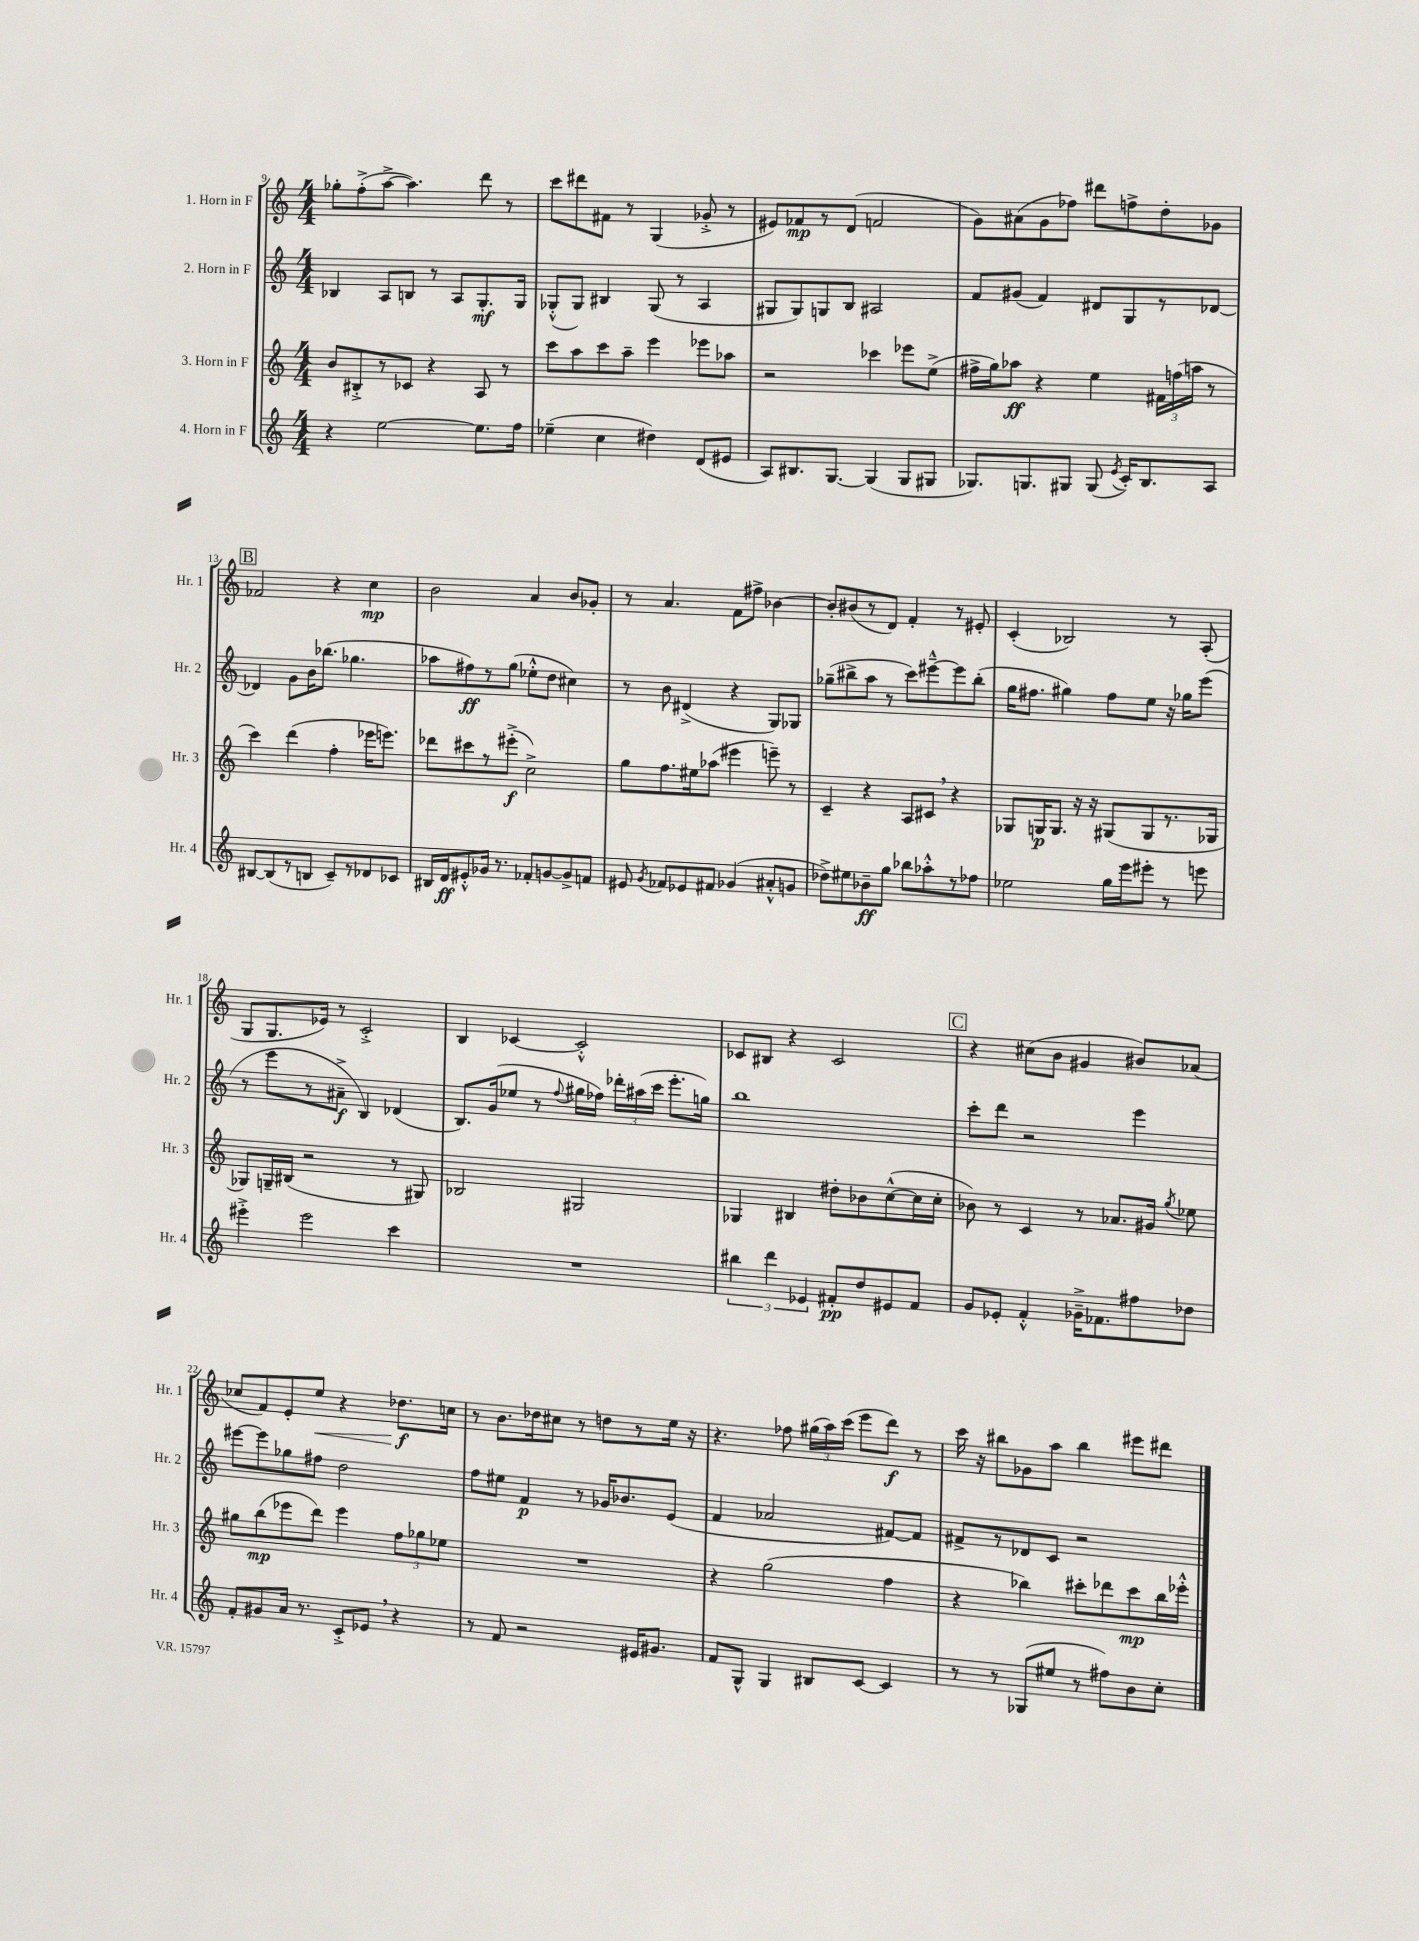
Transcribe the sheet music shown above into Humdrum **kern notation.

**kern	**dynam	**kern	**dynam	**kern	**dynam	**kern	**dynam
*part4	*part4	*part3	*part3	*part2	*part2	*part1	*part1
*staff4	*staff4	*staff3	*staff3	*staff2	*staff2	*staff1	*staff1
*I"4. Horn in F	*	*I"3. Horn in F	*	*I"2. Horn in F	*	*I"1. Horn in F	*
*I'Hr. 4	*	*I'Hr. 3	*	*I'Hr. 2	*	*I'Hr. 1	*
*clefG2	*	*clefG2	*	*clefG2	*	*clefG2	*
*k[]	*	*k[]	*	*k[]	*	*k[]	*
*M4/4	*	*M4/4	*	*M4/4	*	*M4/4	*
=9	=9	=9	=9	=9	=9	=9	=9
4r	.	8b/L	.	4B-X/	.	8gg-X'\L	.
.	.	8B#X'^/	.	.	.	(8ff'^\	.
[2ee\	.	8r	.	8A/L	.	[8aa^\J	.
.	.	8c-X/J	.	8Bn/J	.	4.aa\])	.
.	.	4r	.	8r	.	.	.
.	.	.	.	8A/L	.	.	.
8.ee\L]	.	8A/	.	8.G'/	mf	8ddd\	.
.	.	8r	.	.	.	8r	.
16ff\Jk	.	.	.	16G/Jk	.	.	.
=10	=10	=10	=10	=10	=10	=10	=10
(4ee-X~\	.	8ccc\L	.	(8G-X'^^/L	.	8ccc\L	.
.	.	8aa\	.	8G-/J)	.	8ddd#X\	.
4cc\	.	8ccc\	.	4B#X/	.	8f#X\J	.
.	.	8aa~\J	.	.	.	8r	.
4dd#X\)	.	4eee\	.	(8G-/	.	(4G/	.
.	.	.	.	8r	.	.	.
(8d/L	.	8eee-X\L	.	4A/	.	8g-X'^/	.
8e#X/J	.	8aa-X\J	.	.	.	8r	.
=11	=11	=11	=11	=11	=11	=11	=11
8A/L)	.	2r	.	8G#X/L	.	8e#X/L)	.
8.B#X/	.	.	.	8G#/)	.	8f-X/	mp
.	.	.	.	8Gn/	.	8r	.
[8.G/J	.	.	.	.	.	.	.
.	.	.	.	8B/J	.	(8d/J	.
(4G/]	.	4ccc-X\	.	2A#X/	.	2fn/	.
8G/L	.	8eee-X\L	.	.	.	.	.
8G#X/J	.	(8ee^\J	.	.	.	.	.
=12	=12	=12	=12	=12	=12	=12	=12
8.G-X/L)	.	16ff#X^\LL	.	8f/L	.	8g\L)	.
.	.	16gg\J)	.	.	.	.	.
.	.	8aa-X\J	ff	(8g#X/J	.	(8a#X\	.
8.Gn/	.	.	.	.	.	.	.
.	.	4r	.	4f/)	.	8g\	.
8G#X/J	.	.	.	.	.	8ff-X\J)	.
(8G#/	.	4ee\	.	8d#X/L	.	8ddd#X\L	.
8qe/	.	.	.	.	.	.	.
16c'/KL)	.	.	.	8G/	.	8ffn^\	.
8.B/	.	.	.	.	.	.	.
.	.	24f#X\LL	.	8r	.	8dd'\	.
.	.	(24ffn\	.	.	.	.	.
.	.	24aan\JJ	.	.	.	.	.
8A/J	.	8r	.	[8d-X/J	.	8g-X\J	.
!!LO:LB:g=z
!!LO:REH:place=s1:t=B
=13	=13	=13	=13	=13	=13	=13	=13
[8B#X/L	.	4ccc\)	.	4d-X/]	.	2f-X/	.
(8B#/]	.	.	.	.	.	.	.
8r	.	(4ddd\	.	8g\L	.	.	.
8Bn/J	.	.	.	16b\K	.	.	.
.	.	.	.	(8.bb-X\J	.	.	.
8c~/L)	.	4ff'\	.	.	.	4r	.
8r	.	.	.	4.gg-X\	.	.	.
8d-X/	.	16eee-X\KL	.	.	.	4cc\	mp
.	.	8.eeen\J)	.	.	.	.	.
8c-X/J	.	.	.	.	.	.	.
=14	=14	=14	=14	=14	=14	=14	=14
16B#X/LL	.	8ddd-X\L	.	8aa-X\L	.	2b\	.
16d/J	ff	.	.	.	.	.	.
8e#X'^^/	.	8ccc#X\	.	8ff#X\)	ff	.	.
16g-X/Jk	.	8r	.	8r	.	.	.
8.r	.	.	.	.	.	.	.
.	.	(8eee#X'^\J	f	(8gg\J	.	.	.
8f-X'/L	.	2cc^\)	.	8ee-X'^^\L	.	4a/	.
[8gn/	.	.	.	8dd\J	.	.	.
8g^/]	.	.	.	4cc#X\)	.	8b/L	.
8fn/J	.	.	.	.	.	8g-X'/J	.
=15	=15	=15	=15	=15	=15	=15	=15
8e#X/	.	8gg\L	.	8r	.	8r	.
8qg/	.	.	.	.	.	.	.
8f-X/L	.	8.ff\	.	8b\	.	4.a/	.
8e-X/	.	.	.	(4d#X^/	.	.	.
.	.	16ee#X\k	.	.	.	.	.
8f#X/J	.	(8aa-X\J	.	.	.	.	.
(4g-X/	.	4eee#X\	.	4r	.	8f\L	.
.	.	.	.	.	.	8ff#X^\J	.
8a#X'^^/L	.	8eeen~\)	.	8G/L)	.	[4b-X\	.
8gn/J	.	8r	.	8G-X/J	.	.	.
=16	=16	=16	=16	=16	=16	=16	=16
8dd-X^\L)	.	4c~/	.	(8gg-X~\L	.	8b-'/L]	.
8ee#X\	.	.	.	8bb#X^\	.	(8b#X/	.
8b-X~\	ff	4r	.	8aa\J	.	8r	.
8gg\J	.	.	.	8r	.	8d/J)	.
8bb-X\L	.	8A/L	.	8ccc\L)	.	4f'/	.
8aa-X'^^\	.	8c#X,/J	.	[8eee#X~^^\	.	.	.
8r	.	4r	.	8eee#\]	.	8r	.
8ff-X\J	.	.	.	(8bb#'\J	.	8e#X'/	.
=17	=17	=17	=17	=17	=17	=17	=17
2ee-X\	.	8G-X/L	.	16gg\KL	.	(4c'/	.
.	.	.	.	8.ff#X\J	.	.	.
.	.	16Gn/K	p	.	.	.	.
.	.	8.G/J	.	.	.	.	.
.	.	.	.	4gg#X\)	.	2B-X/)	.
.	.	16r	.	.	.	.	.
.	.	16r	.	.	.	.	.
16gg\LL	.	(8G#X/L	.	8ff#\L	.	.	.
16eee\J	.	.	.	.	.	.	.
8eee#X'\J	.	8G#/	.	8ee\J	.	.	.
8r	.	8.r	.	16r	.	8r	.
.	.	.	.	16gg-X\KL	.	.	.
8eeen\	.	.	.	(8eee\J	.	(8A'/	.
.	.	16G-X/Jk	.	.	.	.	.
!!LO:LB:g=z
=18	=18	=18	=18	=18	=18	=18	=18
4eee#X'^\	.	8G-X/L)	.	8r	.	8G/L	.
.	.	16Gn~/L	.	8eee\L	.	8.G/	.
.	.	(16B#X/JJ	.	.	.	.	.
2eee#\	.	2r	.	8r	.	.	.
.	.	.	.	.	.	16e-X/Jk)	.
.	.	.	.	8a#X~^\J	f	8r	.
.	.	.	.	4B/)	.	2c'^/	.
4ccc\	.	8r	.	(4d-X/	.	.	.
.	.	8G#X/)	.	.	.	.	.
=19	=19	=19	=19	=19	=19	=19	=19
1r	.	2B-X/	.	8.B/L)	.	4B/	.
.	.	.	.	(16g/k	.	.	.
.	.	.	.	8ee-X/J	.	[4c-X/	.
.	.	.	.	8r	.	.	.
.	.	.	.	8qqff/	.	.	.
.	.	2G#X/	.	16gg#X\LL	.	2c-'^^/]	.
.	.	.	.	16ff-X\JJ)	.	.	.
.	.	.	.	24ddd-X'\LL	.	.	.
.	.	.	.	(24aa#X\	.	.	.
.	.	.	.	24ccc\JJ	.	.	.
.	.	.	.	8.eee'\L	.	.	.
.	.	.	.	16ggn\Jk)	.	.	.
=20	=20	=20	=20	=20	=20	=20	=20
6bb#X\	.	4G-X/	.	1bb	.	8c-X/L	.
.	.	.	.	.	.	8B#X/J	.
6ddd\	.	.	.	.	.	.	.
.	.	4B#X/	.	.	.	4r	.
6e-X/	.	.	.	.	.	.	.
8f#X'/L	pp	8dd#X'\L	.	.	.	2c-/	.
8dd/	.	8b-X\	.	.	.	.	.
8e#X/	.	([8cc^^\	.	.	.	.	.
8f#/J	.	16cc\L]	.	.	.	.	.
.	.	16cc'\JJ	.	.	.	.	.
!!LO:REH:place=s1:t=C
=21	=21	=21	=21	=21	=21	=21	=21
8g/L	.	8b-X\)	.	8ccc'\L	.	4r	.
8e-X'/J	.	8r	.	8ddd\J	.	.	.
4f'^^/	.	4c/	.	2r	.	(8cc#X\L	.
.	.	.	.	.	.	8b\J	.
16g-X~^\KL	.	8r	.	.	.	4g#X/	.
8.f-X\	.	.	.	.	.	.	.
.	.	8.a-X/L	.	.	.	.	.
8ff#X\	.	.	.	4eee\	.	8b#X/L)	.
.	.	16g#X/Jk	.	.	.	.	.
.	.	8qgg/	.	.	.	.	.
8dd-X\J	.	8ee-X\	.	.	.	(8a-X/J	.
!!LO:LB:g=z
=22	=22	=22	=22	=22	=22	=22	=22
8f'/L	.	8gg#X\L	.	[8eee#X\L	.	8cc-X/L	.
8g#X/	.	(8bb\	mp	8eee#\]	.	8f/)	.
16a/Jk	.	8eee-X\	.	8gg-X\	.	8e'/	.
8.r	.	.	.	.	.	.	.
!	!	!	!	!	!	!	!LO:HP:b
.	.	8ddd\J)	.	8ff#X\J	.	8ee/J	<
8c'^/L	.	4eee-\	.	2dd\	.	4r	.
8e-X,/J	.	.	.	.	.	.	.
4r	.	12ff\L	.	.	.	8.dd-X\L	f
.	.	12gg-X\	.	.	.	.	.
.	.	12ee-X\J	.	.	.	.	.
.	.	.	.	.	.	16ccn\Jk	[
=23	=23	=23	=23	=23	=23	=23	=23
8r	.	1r	.	8ff\L	.	8r	.
8f/	.	.	.	8ee#X\J	.	8.b\L	.
2r	.	.	.	4f/	p	.	.
.	.	.	.	.	.	16dd-X\k	.
.	.	.	.	.	.	8cc#X\J	.
.	.	.	.	8r	.	8r	.
.	.	.	.	16g-X/KL	.	8ddn\L	.
.	.	.	.	8.b-X/	.	.	.
16e#X/KL	.	.	.	.	.	8r	.
8.g#X/J	.	.	.	.	.	.	.
.	.	.	.	(8e/J	.	16ee\Jk	.
.	.	.	.	.	.	16r	.
=24	=24	=24	=24	=24	=24	=24	=24
8f/L	.	4r	.	4f/	.	4.r	.
8G^^/J	.	.	.	.	.	.	.
4G/	.	(2gg\	.	2a-X/	.	.	.
.	.	.	.	.	.	8ff-X\	.
8B#X/L	.	.	.	.	.	(24gg#X\LL	.
.	.	.	.	.	.	24aa\)	.
.	.	.	.	.	.	(24ccc\JJ	.
[8c/J	.	.	.	.	.	8eee\L	.
4c/]	.	4ff\	.	[8f#X/L)	.	8ddd\J)	f
.	.	.	.	8f#/J]	.	8r	.
=25	=25	=25	=25	=25	=25	=25	=25
8r	.	4r	.	8f#X^/L	.	16ccc\	.
.	.	.	.	.	.	16r	.
8r	.	.	.	8r	.	8bb#X\L	.
(8G-X/L	.	4bb-X\)	.	8d-X/	.	8g-X\	.
8ee#X/J	.	.	.	8c/J	.	8aa\J	.
8r	.	8ccc#X'\L	.	2r	.	4bb#\	.
8ff#X\L)	.	8ddd-X\	.	.	.	.	.
8b\	.	8ccc#\	mp	.	.	8eee#X\L	.
8cc'\J	.	16bb-\L	.	.	.	8ddd#X\J	.
.	.	16eee-X'^^\JJ	.	.	.	.	.
==	==	==	==	==	==	==	==
*-	*-	*-	*-	*-	*-	*-	*-
